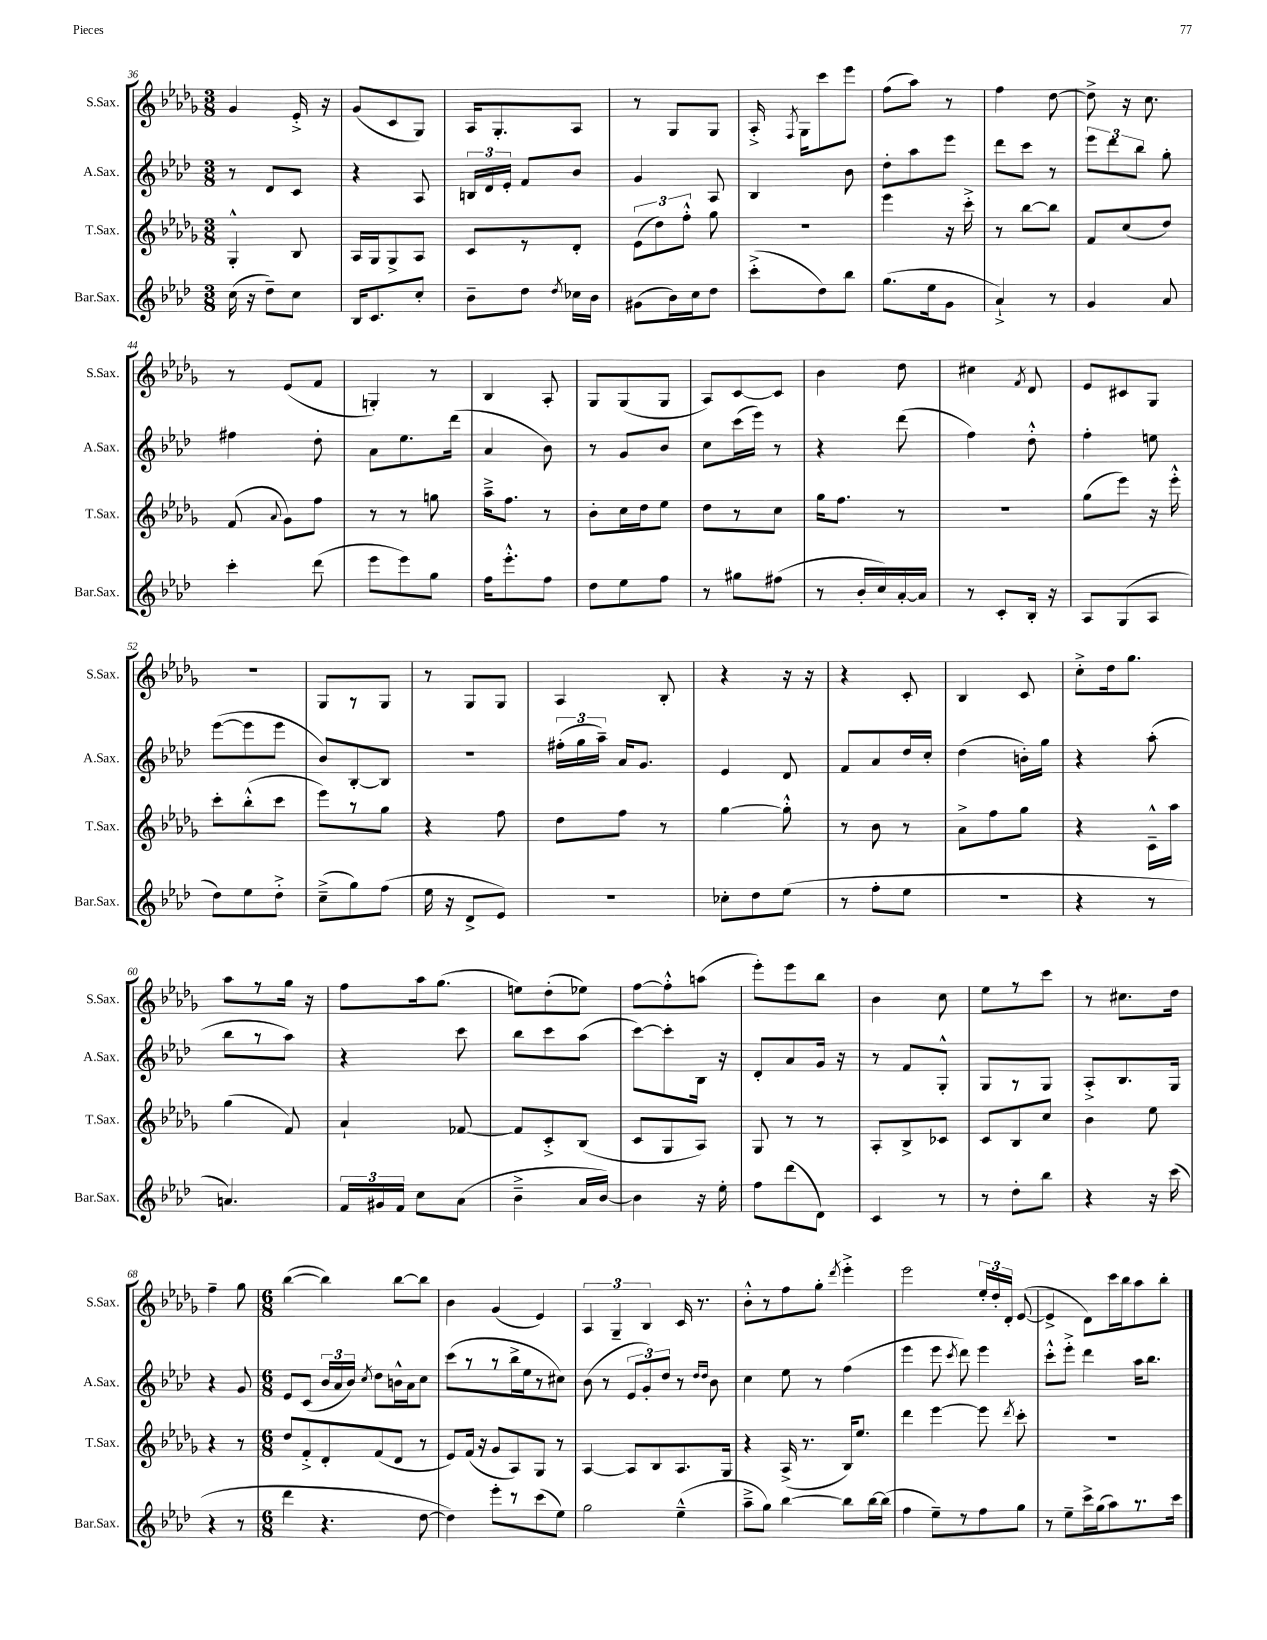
<<
\new StaffGroup <<
\new Staff = "s0" \with { instrumentName = "S.Sax." shortInstrumentName = "S.Sax." } {
    \clef treble \key des \major \numericTimeSignature \time 3/8
    \autoBeamOff ges'4 ees'16-.-> r16 |
    ges'8[( c'8 ges8]) |
    aes16[ ges8.-. aes8] |
    r8 ges8[ ges8] |
    aes16-.-> \acciaccatura { f8 } ges16[ c'''8 ees'''8] |
    f''8[( aes''8]) r8 |
    f''4 des''8~ |
    des''8-> r16 c''8. |
    r8 ees'8[( f'8] |
    g4-.) r8 |
    bes4 aes8-. |
    ges8[ ges8( ges8] |
    aes8[) c'8~ c'8] |
    bes'4 des''8 |
    cis''4 \acciaccatura { f'8 } des'8 |
    ees'8[ cis'8 ges8] |
    R4. |
    ges8[ r8 ges8] |
    r8 ges8[ ges8] |
    aes4 bes8-. |
    r4 r16 r16 |
    r4 c'8-. |
    bes4 c'8 |
    c''8[-.-> des''16 ges''8.] |
    aes''8[ r8 ges''16] r16 |
    f''8[ aes''16 ges''8.]( |
    e''8[) des''8-.( ees''8]) |
    f''8[~ f''8-.-^ a''8]( |
    ees'''8[-.) ees'''8 bes''8] |
    bes'4 c''8 |
    ees''8[ r8 c'''8] |
    r8 cis''8.[ des''16] |
    f''4-- ges''8 |
    \numericTimeSignature \time 6/8 bes''4~( bes''4) bes''8[~ bes''8] |
    bes'4 ges'4( ees'4) |
    \tuplet 3/2 { aes4 ges4-- bes4 } c'16 r8. |
    bes'8[-.-^ r8 f''8 ges''8]-. \acciaccatura { des'''8 } ees'''4-.-> |
    ees'''2 \tuplet 3/2 { ees''16[-. des''16-. des'16]-. } ees'8~( |
    ees'4-> des'8[) c'''16 bes''16 aes''8 bes''8]-. \bar "|." |
}
\new Staff = "s1" \with { instrumentName = "A.Sax." shortInstrumentName = "A.Sax." } {
    \clef treble \key aes \major \numericTimeSignature \time 3/8
    \autoBeamOff r8 des'8[ c'8] |
    r4 aes8 |
    \tuplet 3/2 { b16[ des'16 ees'16]-. } f'8[ bes'8] |
    g'4 aes8 |
    bes4 bes'8 |
    des''8[-. aes''8 ees'''8] |
    des'''8[ c'''8] r8 |
    \tuplet 3/2 { ees'''8[ des'''8 bes''8] } g''8-. |
    fis''4 des''8-. |
    aes'8[ ees''8. des'''16]( |
    aes'4 bes'8) |
    r8 g'8[ bes'8] |
    c''8[ c'''16( ees'''16]) r8 |
    r4 des'''8( |
    f''4) des''8-.-^ |
    f''4-. e''8 |
    ees'''8[~( ees'''8 ees'''8] |
    bes'8[) bes8~-. bes8] |
    R4. |
    \tuplet 3/2 { fis''16[-.( g''16 aes''16]--) } aes'16[ g'8.] |
    ees'4 des'8 |
    f'8[ aes'8 des''16 c''16]-. |
    des''4( b'16[-.) g''16] |
    r4 aes''8-.( |
    bes''8[ r8 aes''8]) |
    r4 c'''8 |
    bes''8[ c'''8 aes''8]( |
    c'''8[~) c'''8-. bes16] r16 |
    des'8[-. aes'8 g'16] r16 |
    r8 f'8[ g8]-.-^ |
    g8[ r8 g8] |
    aes8[-.-> bes8. g16] |
    r4 g'8 |
    \numericTimeSignature \time 6/8 ees'8[ c'8]( \tuplet 3/2 { bes'16[ aes'16 bes'16]) } \acciaccatura { c''8 } des''8[ b'16-^ aes'16 c''8] |
    c'''8[( r8 r8 bes''16-> ees''16 r8 cis''8]) |
    bes'8( r8 \tuplet 3/2 { ees'8[ g'8-.) des''8] } r8 \grace { des''16[ des''16] } bes'8 |
    c''4 ees''8 r8 f''4( |
    ees'''4 ees'''8 \acciaccatura { c'''8 } des'''8) ees'''4 |
    c'''8[-.-^ ees'''8]-.-> des'''4 aes''16[ bes''8.] \bar "|." |
}
\new Staff = "s2" \with { instrumentName = "T.Sax." shortInstrumentName = "T.Sax." } {
    \clef treble \key des \major \numericTimeSignature \time 3/8
    \autoBeamOff ges4-.-^ bes8 |
    aes16[ ges16 ges8-> aes8] |
    c'8[ r8 des'8]-. |
    \tuplet 3/2 { ees'8[( des''8) f''8]-.-^ } ges''8 |
    R4. |
    ees'''4 r16 c'''16-.-> |
    r8 bes''8[~ bes''8] |
    f'8[ c''8( des''8]) |
    f'8( \appoggiatura { aes'8 } ges'8[) f''8] |
    r8 r8 g''8 |
    aes''16[---> f''8.] r8 |
    bes'8[-. c''16 des''16 ees''8] |
    des''8[ r8 c''8] |
    ges''16[ f''8.] r8 |
    R4. |
    ges''8[( ees'''8]) r16 ees'''16-.-^ |
    c'''8[-. bes''8-.-^( c'''8] |
    ees'''8[) r8 ges''8] |
    r4 f''8 |
    des''8[ f''8] r8 |
    ges''4~ ges''8-.-^ |
    r8 bes'8 r8 |
    aes'8[-> f''8 ges''8] |
    r4 c'16[---^ aes''16] |
    ges''4( f'8) |
    aes'4-! fes'8~ |
    fes'8[ c'8-.-> bes8]( |
    c'8[ ges8 aes8]) |
    ges8 r8 r8 |
    aes8[-. bes8-> ces'8] |
    c'8[ bes8 c''8] |
    bes'4 ees''8 |
    r4 r8 |
    \numericTimeSignature \time 6/8 des''8[ f'8-.-> des'8-. f'8( des'8] r8 |
    ees'8[) f'16]( r16 ges'8[ aes8) ges8] r8 |
    aes4~ aes8[ bes8 aes8. ges16] |
    r4 aes16->( r8. bes16[) ees''8.] |
    des'''4 ees'''4~ ees'''8 \acciaccatura { des'''8 } c'''8-. |
    R2. \bar "|." |
}
\new Staff = "s3" \with { instrumentName = "Bar.Sax." shortInstrumentName = "Bar.Sax." } {
    \clef treble \key aes \major \numericTimeSignature \time 3/8
    \autoBeamOff c''16( r16 des''8[--) c''8] |
    bes16[ c'8. c''8]-. |
    bes'8[-- des''8] \acciaccatura { des''8 } ces''16[ bes'16] |
    gis'8[( bes'16) c''16 des''8] |
    c'''8[-.->( des''8) bes''8] |
    g''8.[( ees''16 g'8] |
    aes'4-!->) r8 |
    g'4 aes'8 |
    c'''4-. des'''8( |
    ees'''8[ ees'''8) g''8] |
    f''16[ ees'''8.-.-^ f''8] |
    des''8[ ees''8 f''8] |
    r8 gis''8[ fis''8]( |
    r8 bes'16[-. c''16) aes'16~-. aes'16] |
    r8 c'8[-. bes16]-. r16 |
    aes8[ g8( aes8] |
    des''8[) ees''8 des''8]-.-> |
    c''8[--->( g''8) f''8]( |
    ees''16 r16 des'8[-> ees'8]) |
    R4. |
    ces''8[-. des''8 ees''8]( |
    r8 f''8[-. ees''8] |
    R4. |
    r4 r8 |
    a'4.) |
    \tuplet 3/2 { f'16[ gis'16 f'16] } c''8[ aes'8]( |
    bes'4---> aes'16[ bes'16]~) |
    bes'4 r16 ees''16-. |
    f''8[ des'''8( des'8]) |
    c'4 r8 |
    r8 des''8[-. bes''8] |
    r4 r16 c'''16( |
    r4 r8 |
    \numericTimeSignature \time 6/8 des'''4 r4. des''8~ |
    des''4) ees'''8[-. r8 c'''8( ees''8]) |
    g''2 ees''4---^( |
    aes''8[---> g''8]) bes''4~ bes''8[ bes''16~ bes''16]( |
    f''4 ees''8[--) r8 f''8 g''8] |
    r8 ees''8[-- c'''16-> g''16( aes''8) r8. c'''16] \bar "|." |
}
>>
>>
\layout { \context { \Score currentBarNumber = #36 } }
